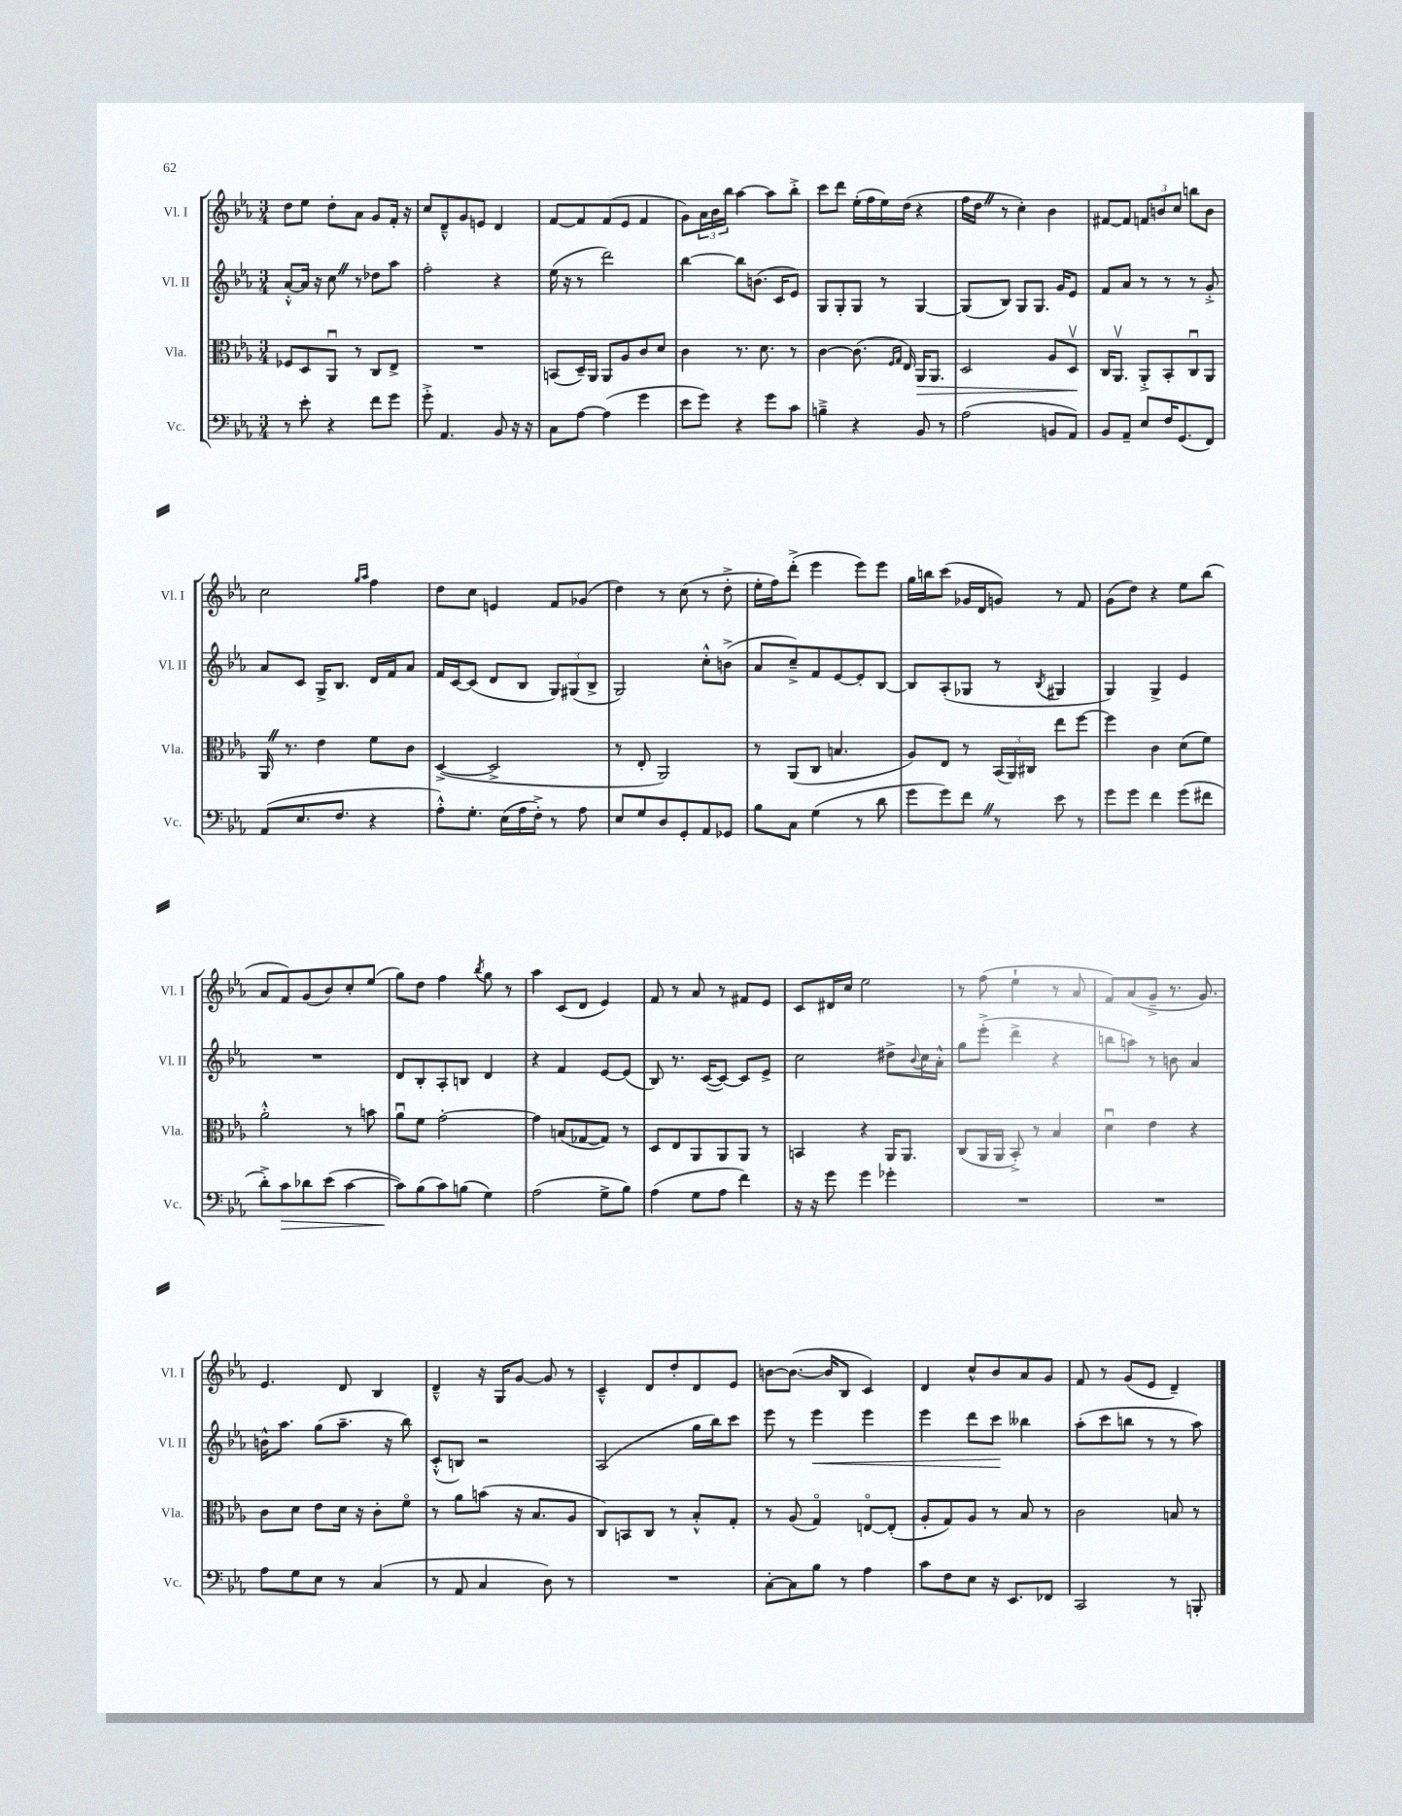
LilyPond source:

<<
\new StaffGroup <<
\new Staff = "s0" \with { instrumentName = "Vl. I" shortInstrumentName = "Vl. I" } {
    \clef treble \key ees \major \numericTimeSignature \time 3/4
    d''8 ees''8 d''8-. aes'8 g'8 f'16-. r16 |
    c''8 d'8---^ g'8 e'8 d'4 |
    f'8~ f'8 f'8( ees'8 f'4 |
    g'8) \tuplet 3/2 { aes'16 bes'16 bes''16 } aes''4~ aes''8 bes''8-.-> |
    c'''8 d'''8 ees''16-.( f''16 ees''16) d''16( r4 |
    f''16 d''16 \once \override BreathingSign.text = \markup { \musicglyph "scripts.caesura.straight" } \breathe r8 c''4-.) bes'4 |
    fis'8~ fis'8 \tuplet 3/2 { f'8 b'8 c''8 } b''8 b'8 |
    c''2 \grace { g''16 aes''16 } f''4 |
    d''8 c''8 e'4 f'8 ges'8( |
    d''4) r8 c''8( r8 d''8-.-> |
    ees''16-. f''16) d'''8-.->( ees'''4 ees'''8) ees'''8 |
    g''16 b''16 c'''8( ges'16 d'16 g'8) r8 f'8 |
    g'8( d''8) r4 ees''8 bes''8( |
    aes'8 f'8) g'8( bes'8) c''8-. ees''8( |
    g''8) d''8 f''4 \acciaccatura { bes''8 } g''8 r8 |
    aes''4 c'8( d'8 ees'4) |
    f'8 r8 aes'8 r8 fis'8 ees'8 |
    c'8 dis'16 c''16 ees''2 |
    r8 f''8( ees''4-! r8 aes'8 |
    f'8) aes'8( g'8---> r8. g'8.) |
    ees'4. d'8 bes4 |
    d'4---^ r16 g16 g'8~ g'8 r8 |
    c'4---^ d'8 d''8-. d'8 ees'8 |
    b'8~ b'8.~( b'16 bes8 c'4) |
    d'4 c''8-^ bes'8 aes'8 g'8 |
    f'8 r8 g'8( ees'8 d'4--) \bar "|." |
}
\new Staff = "s1" \with { instrumentName = "Vl. II" shortInstrumentName = "Vl. II" } {
    \clef treble \key ees \major \numericTimeSignature \time 3/4
    aes'8~-.-^ aes'16 r16 c''8 \once \override BreathingSign.text = \markup { \musicglyph "scripts.caesura.straight" } \breathe r8 des''8 aes''8 |
    f''2-. r4 |
    ees''16( r16 r8 d'''2) |
    bes''4~ bes''8 b'8.( c'16 ees'8) |
    g8 g8-. g8 r8 g4~ |
    g8( bes8) g8 g8. g'16 ees'8 |
    f'8 aes'8 r8 r8 r8 g'8-.-> |
    aes'8 c'8 g16-> bes8. d'16 f'16 aes'8 |
    f'16 c'16~ c'8( d'8 bes8 \tuplet 3/2 { g8) gis8( bes8-> } |
    g2) c''8-.-^ b'8->( |
    aes'8 c''8--->) f'8 ees'8~ ees'8-. bes8~ |
    bes8 aes8-.( ges8 r8 \acciaccatura { bes8 } gis4 |
    g4) g4-> ees'4 |
    R2. |
    d'8 bes8-. aes8-. b8 d'4 |
    r4 f'4 ees'8~ ees'8( |
    bes8) r8. c'16~( c'8~) c'8 ees'8-> |
    c''2 dis''8-> \appoggiatura { bes'8 } c''16 aes'16-.-^ |
    g''8 ees'''8-.->( d'''4-> r4 |
    b''8 a''8) r8 b'8 aes'4 |
    b'16-^ aes''8. g''8( aes''8.-- r16 bes''8) |
    c'8-.-^( b8) r2 |
    aes2( g''16 bes''16) c'''8 |
    ees'''8 r8 ees'''4\< ees'''4 |
    ees'''4 d'''8 c'''8\! beses''4 |
    aes''8-.( c'''8 b''8 r8 r8 aes''8) \bar "|." |
}
\new Staff = "s2" \with { instrumentName = "Vla." shortInstrumentName = "Vla." } {
    \clef alto \key ees \major \numericTimeSignature \time 3/4
    fes8 d8 aes,8\downbow r8 c8 ees8-> |
    R2. |
    b,8( d16--) aes,16 aes,8 aes8 c'8 d'8 |
    c'4 r8. d'8. r8 |
    c'4~ c'8.( \grace { f16 g16 } ees16) aes,16\> aes,8. |
    d2 aes8 d8\upbow\! |
    c16 aes,8.\upbow aes,8-.-> bes,8-. c8\downbow aes,8 |
    aes,16 \once \override BreathingSign.text = \markup { \musicglyph "scripts.caesura.straight" } \breathe r8. ees'4 f'8 c'8 |
    d4~->( d2-> |
    r8 ees8-. aes,2) |
    r8 aes,8( c8 b4. |
    aes8) ees8 r8 \tuplet 3/2 { bes,16( aes,16) cis16 } ees''8 f''8~ |
    f''4 c'4 d'8( f'8) |
    aes'2-.-^ r8 b'8 |
    aes'8\downbow f'8 g'2~-. |
    g'4 b8( ges8~ ges8) r8 |
    d8 ees8 aes,8 aes,8 aes,8 r8 |
    b,4 r4 aes,16 aes,8. |
    c8( aes,16 aes,16 bes,8-.->) r8 bes4 |
    d'4\downbow ees'4 r4 |
    c'8 d'8 ees'8 d'16 r16 c'8-. f'8\flageolet |
    r8 aes'8 b'8( r16 bes8. aes8 |
    c8) b,8 c8 r8 bes8-.-^ g8-. |
    r8 aes8( g4\flageolet) e8~\flageolet e8-.( |
    aes8-. g8) aes8 r8 bes8 r8 |
    c'2 b8 r8 \bar "|." |
}
\new Staff = "s3" \with { instrumentName = "Vc." shortInstrumentName = "Vc." } {
    \clef bass \key ees \major \numericTimeSignature \time 3/4
    r8 ees'8-. r4 f'8 g'8 |
    g'8-.-> aes,4. bes,8 r16 r16 |
    c8 aes8~ aes4( g'4 |
    ees'8 g'8) r4 g'8 c'8 |
    b4---> r4 bes,8 r8 |
    aes2( b,8 aes,8) |
    bes,8 aes,8-- ees8 f16 g,8.( f,8) |
    aes,8( ees8. f8. r4 |
    aes8-.-^) g8.-. ees16( aes16 f16-.->) r8 aes8 |
    ees8 g8 d8 g,8-. aes,8 ges,8 |
    bes8 c8 g4( r8 d'8 |
    g'8 g'8) f'8 \once \override BreathingSign.text = \markup { \musicglyph "scripts.caesura.straight" } \breathe r8 ees'8 r8 |
    g'8 g'8 f'4 g'8( fis'8 |
    d'8-.->) c'8\> des'8 ees'8( c'4~ |
    c'8\!) bes8( c'8) b8( g4) |
    aes2( g8-> bes8) |
    aes4( g8 aes8 f'4) |
    r16 r16 g'8 g'4 ges'4-. |
    R2. |
    R2. |
    aes8 g8 ees8 r8 c4( |
    r8 aes,8 c4 d8) r8 |
    R2. |
    c8~-. c8 bes8 r8 aes4 |
    c'8 f8 ees8 r16 ees,8. fes,8 |
    c,2 r8 b,,8-. \bar "|." |
}
>>
>>
\layout { \context { \Score \remove "Bar_number_engraver" } }
